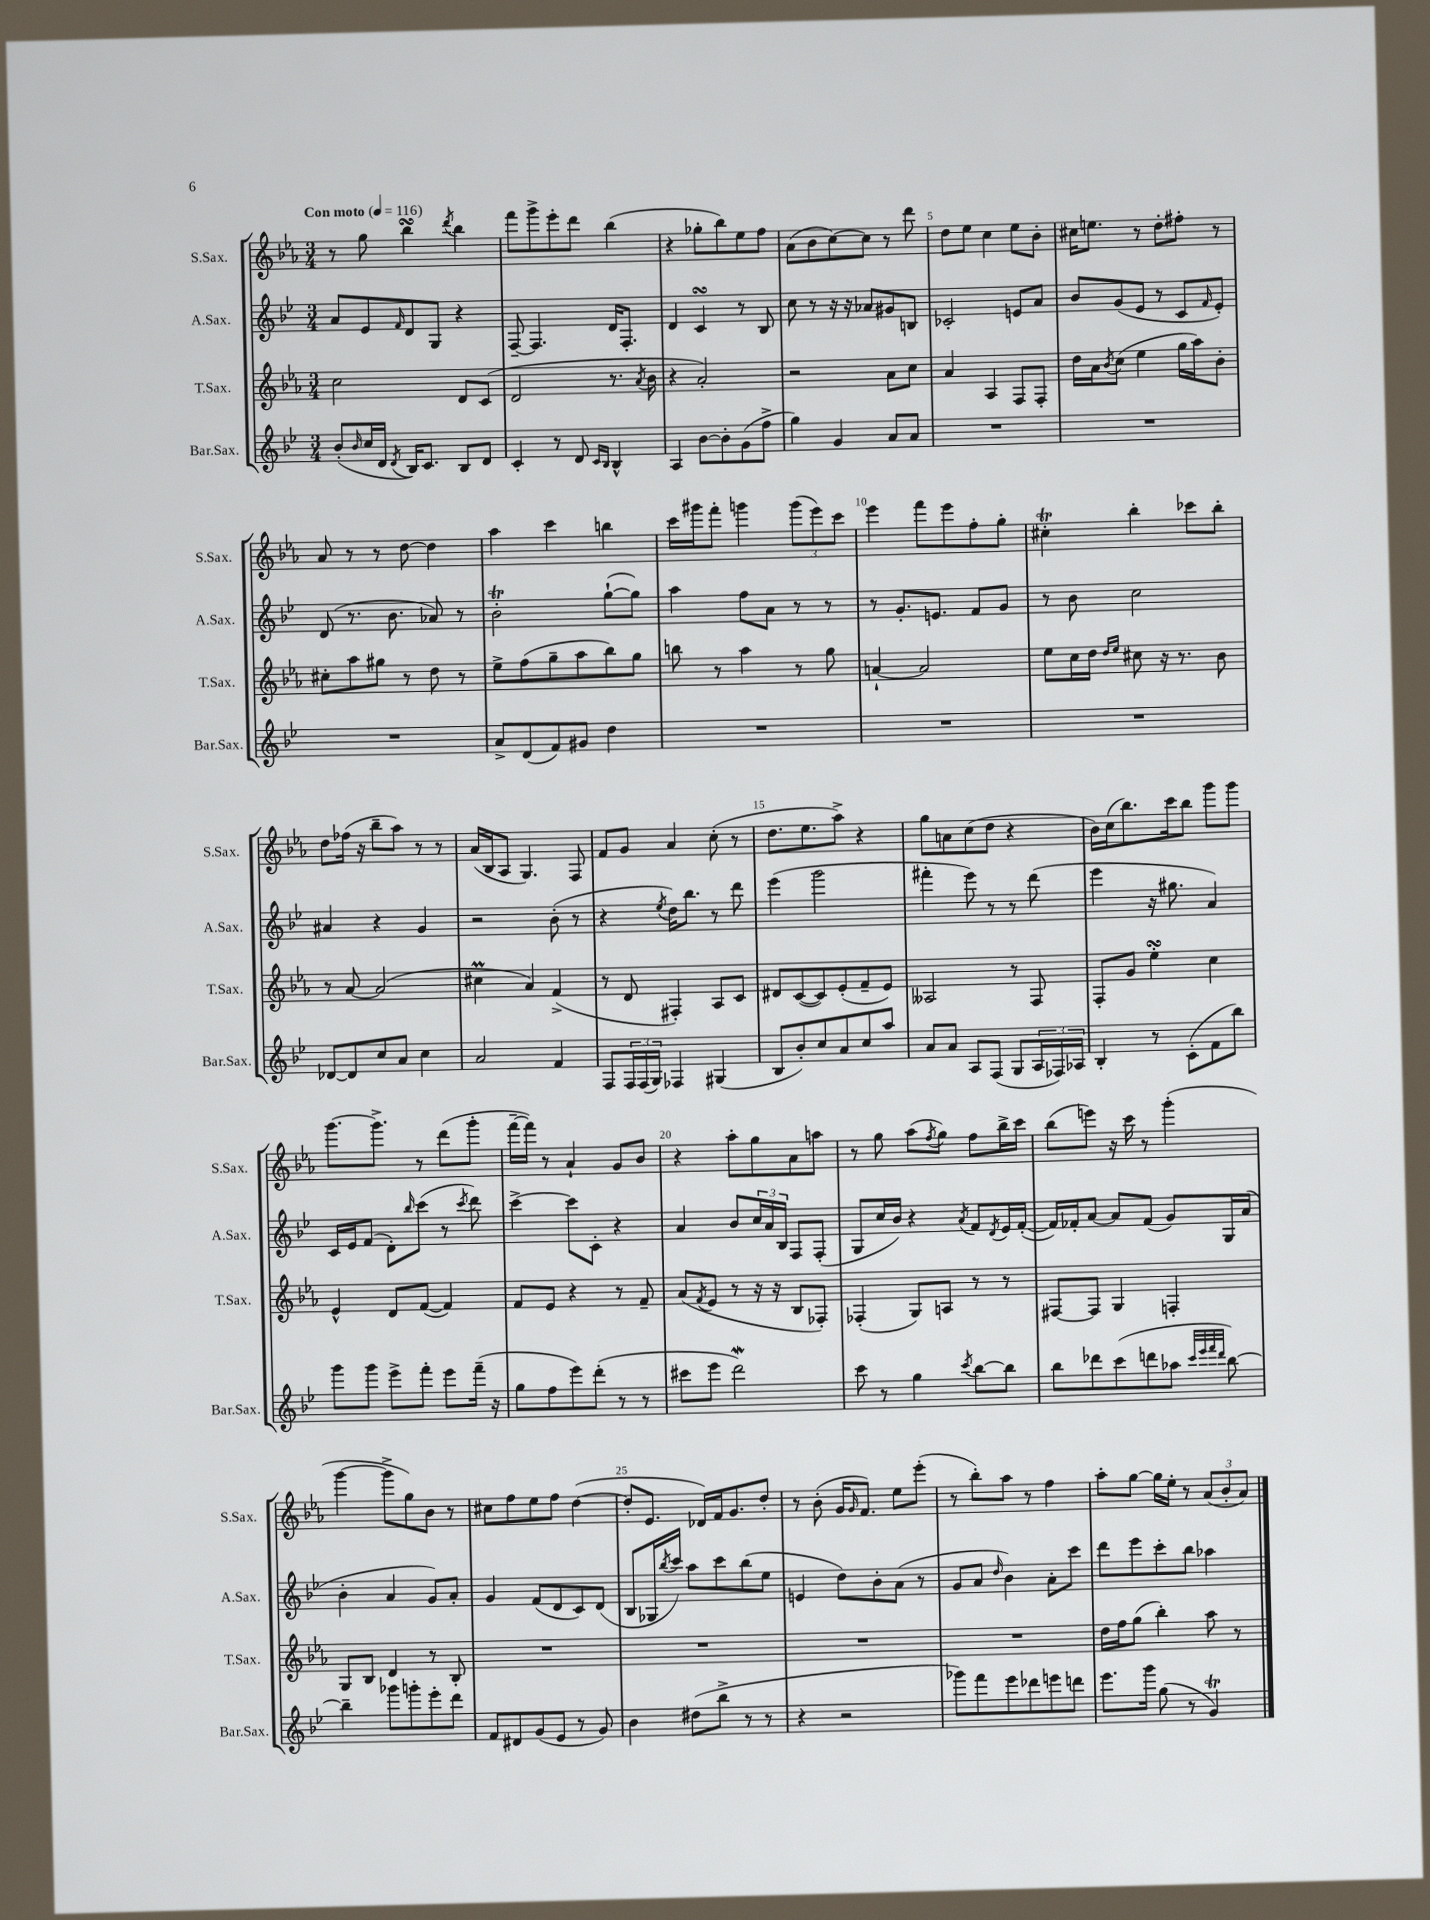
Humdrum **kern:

**kern	**kern	**kern	**kern
*part4	*part3	*part2	*part1
*staff4	*staff3	*staff2	*staff1
*I"Bar.Sax.	*I"T.Sax.	*I"A.Sax.	*I"S.Sax.
*I'Bar.Sax.	*I'T.Sax.	*I'A.Sax.	*I'S.Sax.
*clefG2	*clefG2	*clefG2	*clefG2
*k[b-e-]	*k[b-e-a-]	*k[b-e-]	*k[b-e-a-]
*M3/4	*M3/4	*M3/4	*M3/4
*MM116	*MM116	*MM116	*MM116
=1	=1	=1	=1
!	!	!	!LO:TX:a:B:t=Con moto
(8b-'/L	2cc\	8a/L	8r
16qqb-/	.	.	.
16cc/L	.	8e-/	8gg\
16d/JJ	.	.	.
8qd/	.	16qqf/	.
16B-/KL)	.	8d/	4bb-sSSS\
8.c/J	.	.	.
.	.	8G/J	.
.	.	.	8qddd/
8B-/L	8d/L	4r	4bb-\
8d/J	(8c/J	.	.
=2	=2	=2	=2
4c'/	2d/	[8F~/	8fff\L
.	.	4.F/]	8ggg^\
8r	.	.	8eee-'\
8d/	.	.	8ddd\J
16qqc/LL	.	.	.
16qqB-/JJ	.	.	.
4B-^^/	8.r	16d/KL	(4bb-\
.	.	8.F'/J	.
.	8qa-/	.	.
.	16b-\	.	.
=3	=3	=3	=3
4A/	4r	4d/	4r
[8b-\L	2a-'/)	4csSSS/	8gg-X'\L
8b-'\]	.	.	8bb-\)
(8g\	.	8r	8ee-\
8ff^\J	.	8B-/	8ff\J
=4	=4	=4	=4
4gg\)	2r	8cc\	(8a-\L
.	.	8r	8b-\
4g/	.	16r	[8cc\)
.	.	16r	.
.	.	8a-X/L	8cc\J]
8a/L	8a-\L	8g#X/	8r
8a/J	8cc\J	8Bn/J	8ddd\
=5	=5	=5	=5
2.r	4a-/	2c-X'/	8dd\L
.	.	.	8ee-\J
.	4A-/	.	4cc\
.	8F/L	8en/L	8ee-\L
.	8F'/J	8a/J	8b-'\J
=6	=6	=6	=6
2.r	16dd\LL	8b-/L	16cc#X\KL
.	16a-\J	.	8.een\J
.	8qb-/	.	.
.	(8cc\J	(8g/	.
.	4ee-\	8e-/J	8r
.	.	8r	8dd'\L
.	16gg\LL	8c/L	8ff#X'\J
.	16aa-\J)	.	.
.	.	16qqf/	.
.	8b-'\J	8e-'/J)	8r
!!LO:LB:g=z
=7	=7	=7	=7
2.r	8cc#X'\L	(8d/	8a-/
.	8aa-\	8.r	8r
.	8gg#X\J	.	8r
.	.	8.b-\	.
.	8r	.	[8dd\
.	8dd\	8a-X/)	4dd\]
.	8r	8r	.
=8	=8	=8	=8
8a^/L	8ee-^\L	2b-T'\	4aa-\
(8d/	(8ff\	.	.
8f/)	8gg~\	.	4ccc\
8g#X/J	8aa-\	.	.
4dd\	8bb-\)	([8gg`\L	4bbn\
.	8gg\J	8gg\J])	.
=9	=9	=9	=9
2.r	8bbn\	4aa\	16ccc\LL
.	.	.	16ggg#X\J
.	8r	.	8fff'\J
.	4aa-\	8ff\L	4gggn\
.	.	8a\J	.
.	8r	8r	(12ggg\L
.	.	.	12eee-\)
.	8gg\	8r	.
.	.	.	12ccc\J
=10	=10	=10	=10
2.r	[4an`/	8r	4eee-\
.	.	8.g'/L	.
.	2a/]	.	8fff\L
.	.	8.en/J	.
.	.	.	8eee-\
.	.	8f/L	8ff'\
.	.	8g/J	8gg'\J
=11	=11	=11	=11
2.r	8ee-\L	8r	4cc#Xt'\
.	16cc\L	8b-\	.
.	16dd\JJ	.	.
.	16qqdd/LL	.	.
.	16qqee-/JJ	.	.
.	8cc#X\	2cc\	4bb-'\
.	16r	.	.
.	8.r	.	.
.	.	.	8ccc-X\L
.	8b-\	.	8bb-'\J
!!LO:LB:g=z
=12	=12	=12	=12
[8d-X/L	8r	4a#X/	8dd\L
8d-/]	[8a-/	.	(16ff-X\Jk
.	.	.	16r
8cc/	(2a-/]	4r	8bb-~\L
8a/J	.	.	8aa-\J)
4cc\	.	4g/	8r
.	.	.	8r
=13	=13	=13	=13
2a/	4cc#Xm\	2r	(16a-/LL
.	.	.	16B-/J
.	.	.	8A-/J
.	4a-/)	.	4.G/)
4f/	(4f^/	(8b-'\	.
.	.	8r	8F/
=14	=14	=14	=14
8F/L	8r	4r	8f/L
24F/L	8d/	.	8g/J
(24F/	.	.	.
24G/JJ)	.	.	.
.	.	8qee-/	.
4F-X/	4F#X'/)	16dd\KL)	4a-/
.	.	8.bb-\J	.
(4G#X/	8A-/L	8r	(8cc'\
.	8c/J	8ddd\	8r
=15	=15	=15	=15
8B-/L	8d#X/L	(4eee-\	8.dd\L
8b-'/)	([8c/	.	.
.	.	.	8.ee-\
8cc/	8c/])	2ggg\	.
8a/	(8e-'/	.	8aa-^\J)
8cc/	8f~/	.	4r
8aa/J	8e-/J)	.	.
=16	=16	=16	=16
8a/L	2A--X/	4fff#X'\	8gg\L
8a/J	.	.	8an\
8A/L	.	8eee-\)	(8cc\
(8F/J	.	8r	8dd\J
8G/L	8r	8r	4r
24A/L	8F/	(8ddd\	.
24F-X/)	.	.	.
24A-X/JJ	.	.	.
=17	=17	=17	=17
4B-'/	8F'/L	4eee-\	16b-\LL)
.	.	.	(16cc\J
.	8g/J	.	8.bb-\)
8r	4ee-sSSs'\	16r	.
.	.	8.gg#X\	16ccc\k
(8c'\L	.	.	8bb-\J
8f\	4cc\	4a/)	8ggg\L
8bb-\J)	.	.	8ggg\J
!!LO:LB:g=z
=18	=18	=18	=18
8ggg\L	4e-^^/	16c/LL	[8.ggg\L
.	.	16e-/J	.
8ggg\J	.	(8f/J	.
.	.	.	8.ggg^\J]
8eee-^\L	8d/L	8d'\L)	.
.	.	16qqbb-/	.
8fff'\J	([8f/J	(8ccc\J	8r
8eee-\L	4f/])	8r	(8ddd\L
.	.	8qccc/	.
(16fff~\Jk	.	8ddd\)	8ggg'\J
16r	.	.	.
=19	=19	=19	=19
8gg\L	8f/L	[4ccc^\	[16fff~\LL
.	.	.	16fff\JJ])
8ff\	8e-/J	.	8r
8eee-\)	4r	8ccc\L]	4a-`/
(8ddd'\J	.	8c'\J	.
8r	8r	4r	8g/L
8r	8f~/	.	8b-/J
=20	=20	=20	=20
8ccc#X\L	(8a-/L	4a/	4r
.	8qf/	.	.
8eee-\J	8e-/J	.	.
2dddW\)	8r	8b-/L	8aa-'\L
.	16r	24cc/L	8gg\
.	.	24a/	.
.	16r	.	.
.	.	24B-/JJ	.
.	8B-/L	8F/L	8a-\
.	8F-X'/J)	(8F'/J	8aan\J
=21	=21	=21	=21
8ccc\	(4F-X'/	8G/L	8r
8r	.	16cc/L	8gg\
.	.	16b-/JJ)	.
4gg\	8G/L)	4r	(8aa-\L
.	.	.	8qff/
.	8An/J	.	8gg\J)
8qccc/	.	8qa/	.
[8bb-\L	8r	8f/L	8ff\L
.	.	8qd/	.
8bb-\J]	8r	16e-/L	16bb-^\L
.	.	([16f'/JJ	16ccc\JJ
=22	=22	=22	=22
8bb-\L	[8F#X/L	16f/LL])	(8bb-\L
.	.	16f-X'/J	.
8ddd-X\	8F#/J]	[8a/J	8eeen\J)
(8ccc\	4G/	8a/L]	16r
.	.	.	16ccc\
8dddn\	.	(8f-/J	8r
8aa-X\J	4Fn'/	8g/L)	(4ggg'\
32qqccc/LLL	.	.	.
32qqeee-/	.	.	.
32qqfff/	.	.	.
32qqddd/JJJ	.	.	.
[8bb-\)	.	16G/L	.
.	.	(16a/JJ	.
!!LO:LB:g=z
=23	=23	=23	=23
4bb-~\]	8G/L	4b-'\	[4ggg\
.	8B-/J	.	.
8ggg-X\L	4d/	4a/	8ggg^\L]
8gggn'\	.	.	8gg\)
8eee-'\	8r	8g/L)	8b-\J
8ddd\J	8B-'/	8a'/J	8r
=24	=24	=24	=24
8f/L	2.r	4g/	8cc#X\L
8d#X/	.	.	8ff\
(8g/	.	(8f/L	8ee-\
8e-/J	.	8d/	8ff\J
8r	.	8c/)	([4dd\
8g/)	.	(8d/J	.
=25	=25	=25	=25
4b-\	2.r	8B-/L	8dd'/L]
.	.	16G-X/L	8.e-/J
.	.	8qbb-/	.
.	.	16ccc/JJ)	.
(8dd#X\L	.	8aa\L	.
.	.	.	16d-X/LL)
8bb-^\J	.	8ccc\	16f/J
.	.	.	8.g/
8r	.	(8bb-\	.
8r	.	8ee-\J	8dd'/J
=26	=26	=26	=26
4r	2.r	4en/	8r
.	.	.	(8b-'\
2r	.	8dd\L)	16g/KL
.	.	.	16qqg/
.	.	.	8.f/J)
.	.	8b-'\	.
.	.	(8a\J	8ee-\L
.	.	8r	(8eee-'\J
=27	=27	=27	=27
8ggg-X\L)	2.r	8g/L	8r
8fff\	.	8a/J	8bb-'\L)
.	.	16qqdd/	.
8eee-\	.	4b-\)	8aa-\J
8ddd-X\	.	.	8r
8eeen\	.	8a'\L	4ff\
8dddn\J	.	8ccc\J	.
=28	=28	=28	=28
8.eee-\L	16dd\LL	8ddd\L	8aa-'\L
.	16ff\J	.	.
.	(8gg\J	8eee-\	[8gg\J
16ggg\Jk	.	.	.
(8gg\	4bb-'\)	8ccc'\	16gg\LL]
.	.	.	16ee-'\JJ
8r	.	8bb-\J	8r
4gT/)	8aa-\	4aa-X\	(12a-/L
.	.	.	12b-'/
.	8r	.	.
.	.	.	12a-/J)
==	==	==	==
*-	*-	*-	*-
